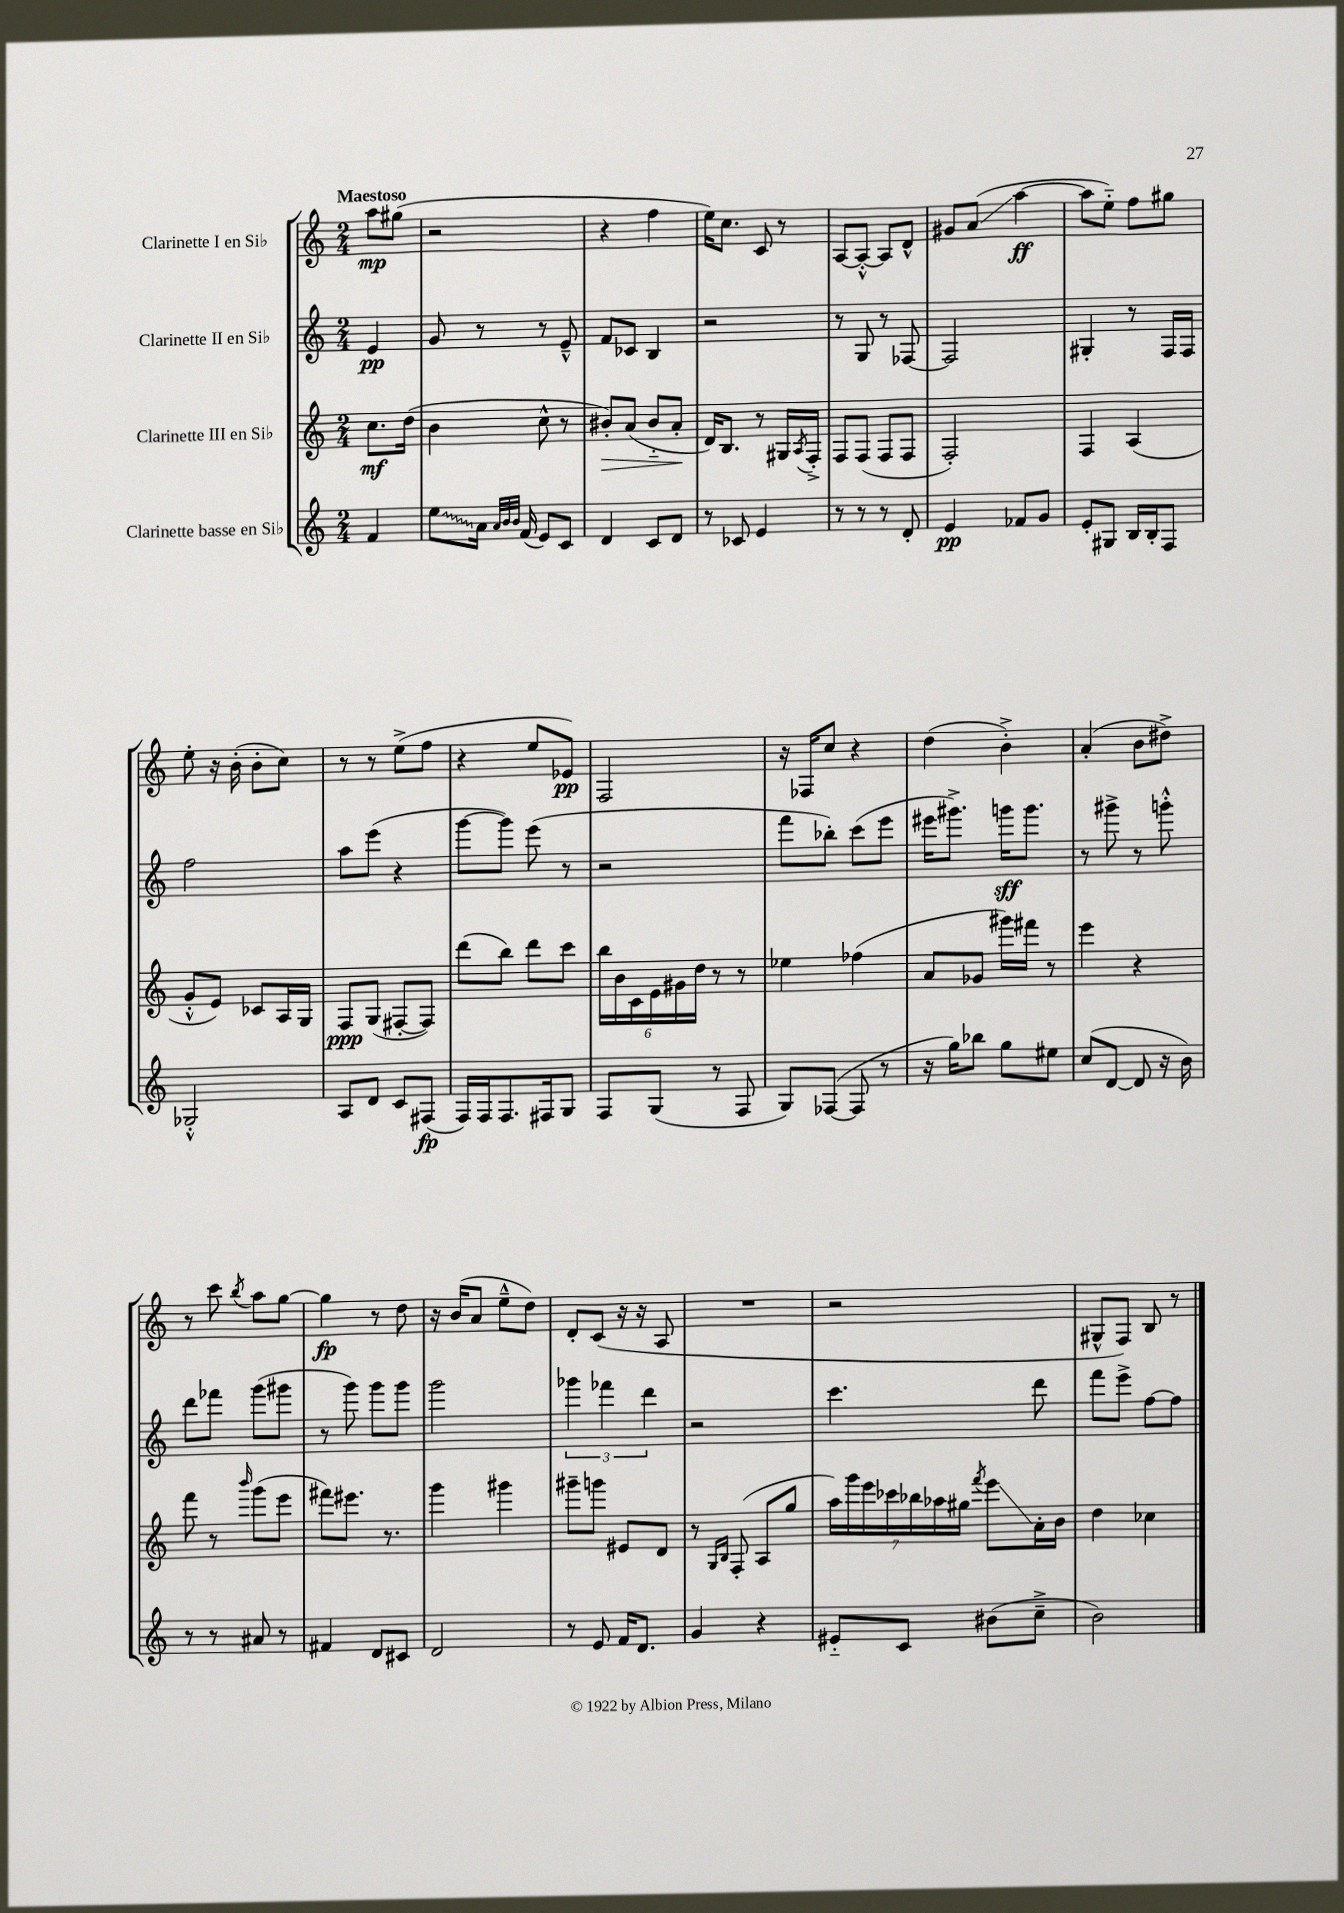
<<
\new StaffGroup <<
\new Staff = "s0" \with { instrumentName = "Clarinette I en Sib" } {
    \clef treble \key c \major \numericTimeSignature \time 2/4 \partial 4 \tempo "Maestoso"
    a''8\mp gis''8( |
    r2 |
    r4 f''4 |
    e''16) c''8. c'8 r8 |
    a8~ a8~-.-^ a8 d'8-^ |
    gis'8 a'8\glissando( a''4~\ff |
    a''8 e''8-_) f''8 gis''8 |
    e''8-. r16 b'16-.( b'8-. c''8) |
    r8 r8 e''8->( f''8 |
    r4 e''8 ees'8\pp) |
    f2 |
    r16 fes16 c''8 r4 |
    d''4( b'4-.->) |
    a'4-.( b'8 dis''8->) |
    r8 c'''8 \acciaccatura { b''8 } a''8 g''8~ |
    g''4\fp r8 d''8 |
    r16 b'16( a'8 e''8---^ d''8) |
    d'8-. c'8( r16 r16 a8 |
    R2 |
    r2 |
    gis8-^ f8) b8 r8 \bar "|." |
}
\new Staff = "s1" \with { instrumentName = "Clarinette II en Sib" } {
    \clef treble \key c \major \numericTimeSignature \time 2/4 \partial 4
    e'4\pp |
    g'8 r8 r8 e'8---^ |
    f'8 ces'8 b4 |
    r2 |
    r8 g8 r8 fes8~ |
    fes2 |
    gis4-. r8 f16 f16 |
    f''2 |
    a''8 e'''8( r4 |
    g'''8~ g'''8) e'''8( r8 |
    r2 |
    f'''8 bes''8-.) c'''8( e'''8 |
    eis'''16 gis'''8.->) g'''16\sff g'''8. |
    r8 gis'''8-> r8 g'''8-.-^ |
    d'''8 fes'''8 g'''8( gis'''8 |
    r8 g'''8) g'''8 g'''8 |
    g'''2 |
    \tuplet 3/2 { ges'''4 fes'''4 d'''4 } |
    r2 |
    c'''4. d'''8 |
    f'''8 e'''8-> f''8~ f''8 \bar "|." |
}
\new Staff = "s2" \with { instrumentName = "Clarinette III en Sib" } {
    \clef treble \key c \major \numericTimeSignature \time 2/4 \partial 4
    c''8.\mf d''16( |
    b'4 c''8-^ r8 |
    bis'8-.\>) a'8( bis'8-_ a'8-.\! |
    d'16) b8. r8 gis16 \acciaccatura { a8 } f16-.-> |
    f8 f8( f8 f8 |
    f2-.) |
    f4 a4( |
    g'8-.-^ e'8) ces'8 a16 g16 |
    f8\ppp g8( fis8~-. fis8) |
    d'''8( b''8) d'''8 c'''8 |
    \tuplet 6/4 { b''16 b'16 c'16 e'16 gis'16 d''16 } r8 r8 |
    ees''4 fes''4( |
    a'8 ges'8 gis'''16) fis'''16 r8 |
    e'''4 r4 |
    f'''8 r8 \grace { b'''16 } g'''8( e'''8 |
    fis'''8) eis'''8. r8. |
    g'''4 gis'''4 |
    gis'''8-- g'''8 eis'8 d'8 |
    r8 \grace { g16 b16 } f8-.( a8 g''8 |
    \tuplet 7/4 { a''16) g'''16 e'''16 ces'''16 bes''16 aes''16 gis''16 } \acciaccatura { f'''8 } e'''8\glissando a'16-. b'16 |
    d''4 ces''4 \bar "|." |
}
\new Staff = "s3" \with { instrumentName = "Clarinette basse en Sib" } {
    \clef treble \key c \major \numericTimeSignature \time 2/4 \partial 4
    f'4 |
    \once \override Glissando.style = #'zigzag e''8\glissando a'16 \grace { a'32 b'32 b'32 } f'16( e'8) c'8 |
    d'4 c'8 d'8 |
    r8 ces'8 e'4 |
    r8 r8 r8 d'8-. |
    e'4\pp fes'8 g'8 |
    e'8-. gis8 b16 b16-. f8 |
    ges2-.-^ |
    a8 d'8 c'8 fis8\fp( |
    f16) f16 f8. fis16 g8 |
    f8 g8( r8 f8 |
    g8) fes8~( fes8 r8 |
    r16 g''16) bes''8 g''8 eis''8 |
    c''8( d'8~ d'8 r16 b'16) |
    r8 r8 ais'8 r8 |
    fis'4 d'8 cis'8 |
    d'2 |
    r8 e'8 f'16 d'8. |
    g'4 r4 |
    eis'8-_ c'8 bis'8( c''8---> |
    b'2) \bar "|." |
}
>>
>>
\layout { \context { \Score \remove "Bar_number_engraver" } }
